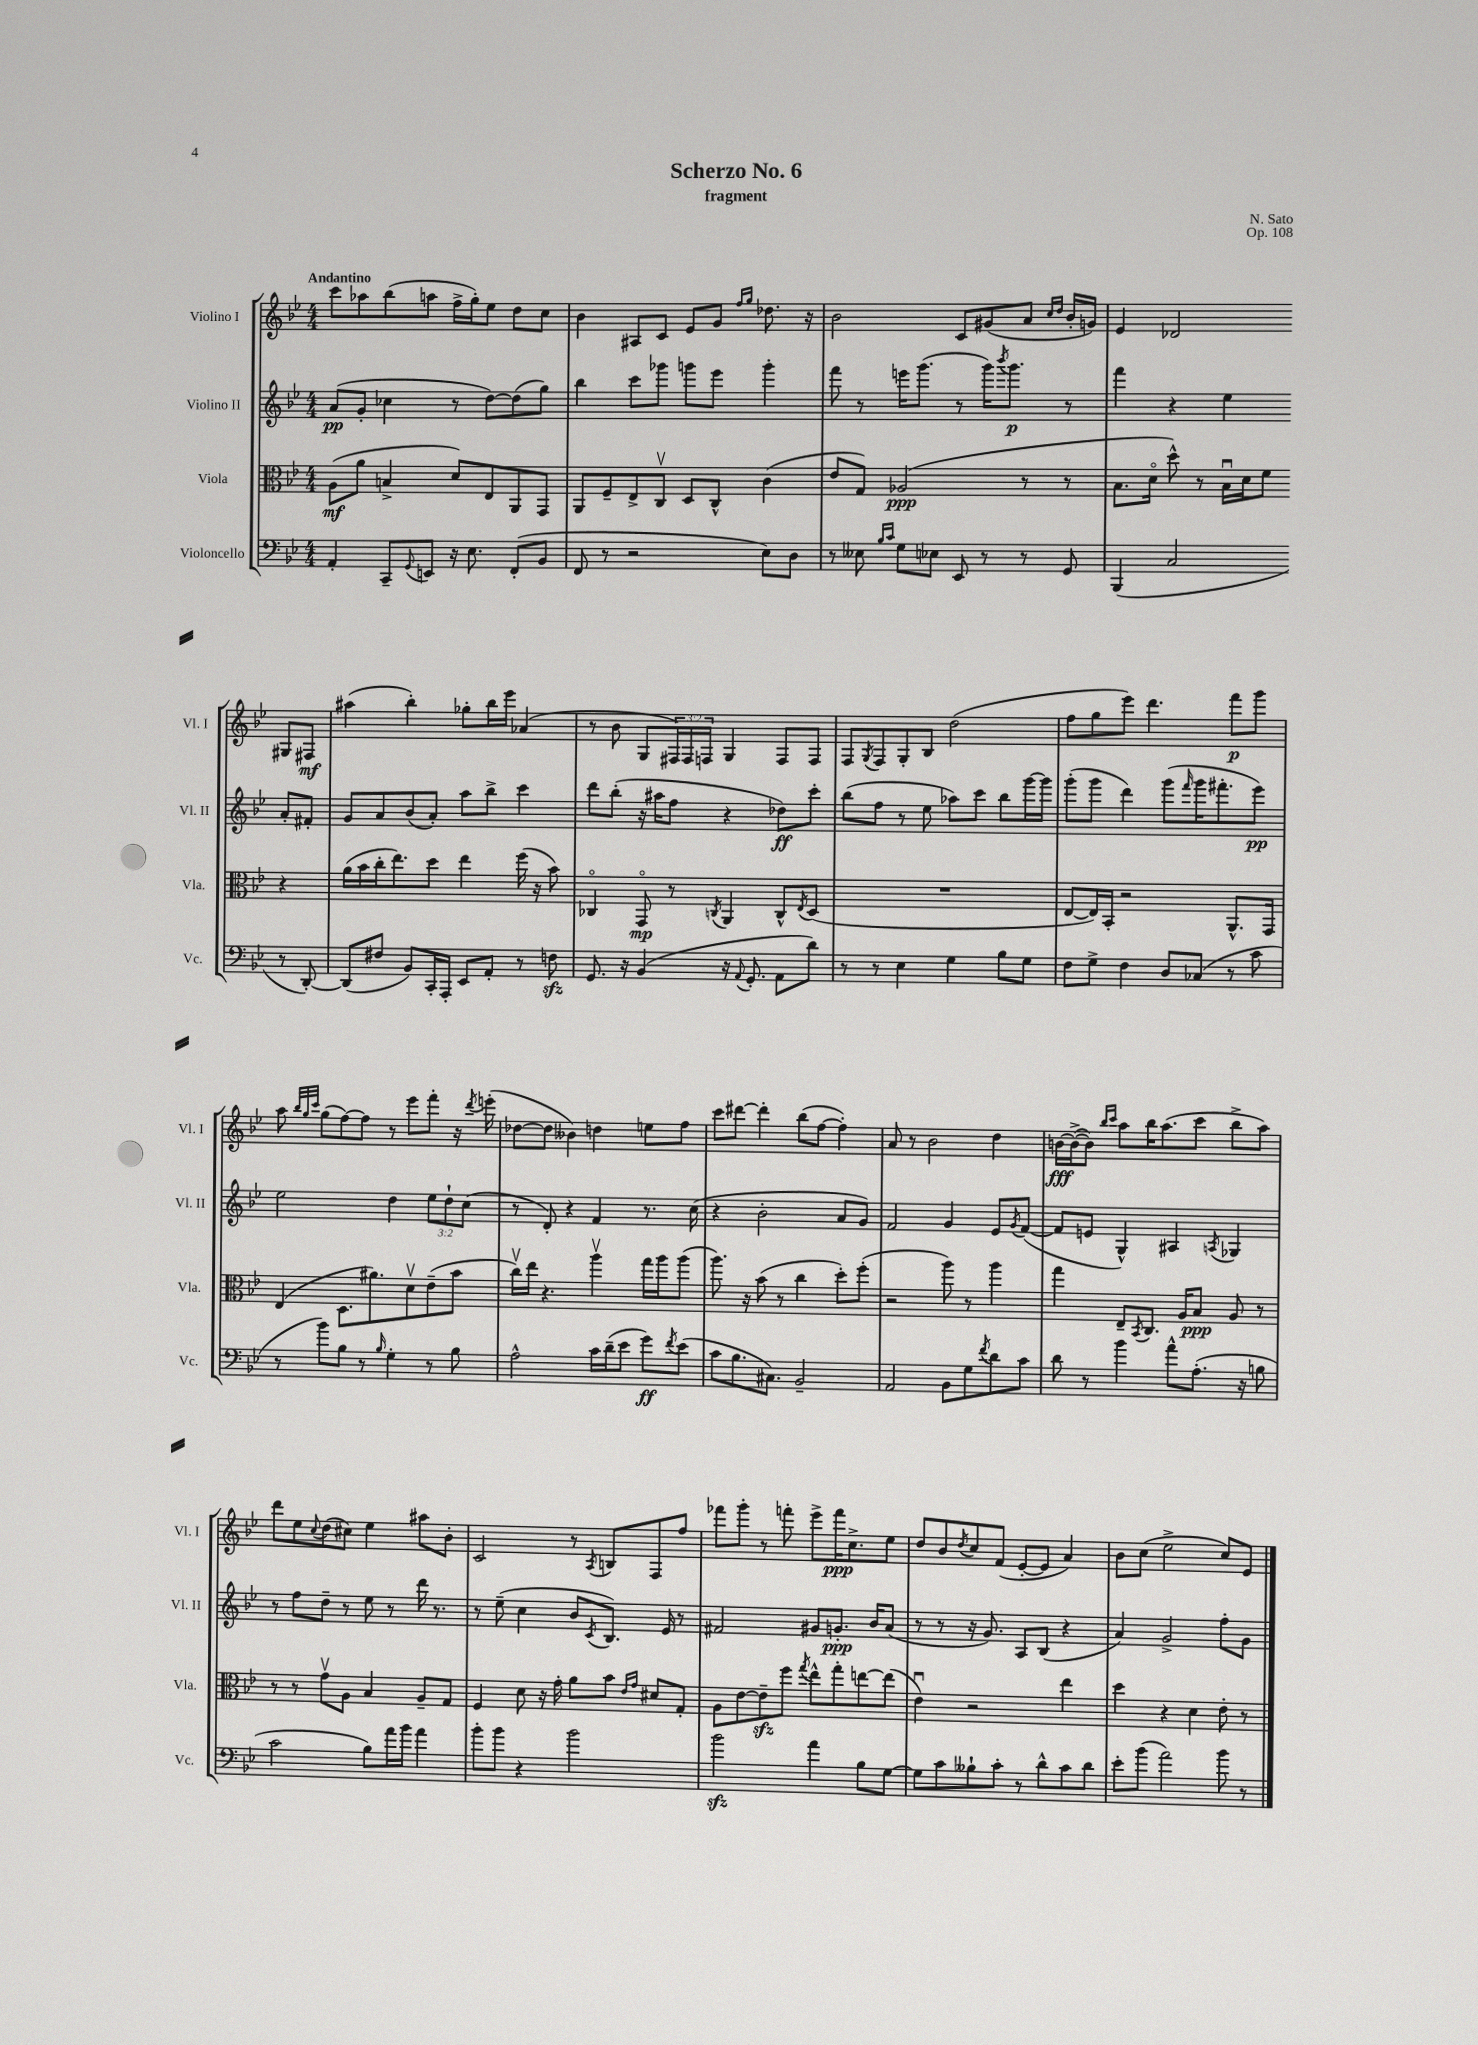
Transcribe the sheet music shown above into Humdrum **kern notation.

**kern	**kern	**kern	**kern
*staff4	*staff3	*staff2	*staff1
*clefF4	*clefC3	*clefG2	*clefG2
*k[b-e-]	*k[b-e-]	*k[b-e-]	*k[b-e-]
*M4/4	*M4/4	*M4/4	*M4/4
4AA'	(8A	(8a	8ccc
.	8a	8g'	8aa-
8CC~	4B^	4cc-	(8bb-
8qqGG	.	.	.
8EE	.	.	8aa
16r	8d)	8r	16ff^
8.E-	.	.	16gg')
.	8E-	[8dd)	8ee-
(8FF'	8AA	(8dd]	8dd
8BB-	8GG	8gg)	8cc
=	=	=	=
8FF	8AA	4bb-	4b-
8r	8F~	.	.
2r	8E-^	8ccc	8A#
.	8Cv	8ggg-	8c
.	8D	8ggg	8e-
.	8C^^	8eee-	8g
.	.	.	16qqff
.	.	.	16qqgg
8E-)	(4c	4ggg'	8.dd-
8D	.	.	.
.	.	.	16r
=	=	=	=
8r	8e-	8fff	2b-
8E--	8G)	8r	.
16qqB-	.	.	.
16qqc	.	.	.
8G	(2A-	16eee	.
.	.	(8.ggg	.
8E-	.	.	.
8EE-	.	8r	8c
8r	.	16ggg)	(8g#
.	.	8qbbb-	.
.	.	8.ggg	.
8r	8r	.	8a
.	.	.	16qqcc
.	.	.	16qqdd
8GG	8r	8r	16b-'
.	.	.	16g)
=	=	=	=
(4BBB-	8.B-	4fff	4e-
.	16do	.	.
2C	8dd^^)	4r	2d-
.	8r	.	.
.	16B-u	4ee-	.
.	16d	.	.
.	8f	.	.
8r	4r	8a'	8G#
[8DD')	.	8f#'	8F#
=	=	=	=
(8DD]	(16a	8g	(4aa#
.	16b-	.	.
8F#	16cc'	8a	.
.	8.ee-)	.	.
8BB-)	.	(8b-	4bb-')
16CC'	8dd	8a')	.
16AAA'	.	.	.
8EE-	4ee-	8aa	8gg-'
8AA'	.	8bb-^	16bb-
.	.	.	16eee-
8r	(16ff	4ccc	(4a-
.	16r	.	.
8F	8b-)	.	.
=	=	=	=
8.GG	4C-o	8ddd	8r
.	.	(8bb-'	8b-
16r	.	.	.
(4BB-	8GGo	16r	8G
.	.	16aa#	.
.	8r	8ff	24F#)
.	.	.	24F#
.	.	.	24F
.	8qC	.	.
16r	4AA	4r	4G
8qqAA	.	.	.
8.GG'	.	.	.
8AA	8C^^	8dd-)	8F
.	8qE-	.	.
8d)	(8D	8ccc'	8F
=	=	=	=
8r	1r	(8bb-	8F
.	.	.	8qG
8r	.	8ff	8F
4E-	.	8r	8G'
.	.	8ee-	8B-
4G	.	8aa-)	(2dd
.	.	8ccc	.
8B-	.	8bb-	.
8G	.	[16ggg	.
.	.	16ggg]	.
=	=	=	=
8F	[8E-	(8ggg'	8ff
8G^	16E-])	8ggg	8gg
.	16BB-'	.	.
4F	2r	4ddd)	8eee-)
.	.	.	4.ddd
8D	.	(8ggg	.
.	.	16qqfff	.
(8C-	.	16ggg	.
.	.	8.fff#'	.
8r	8.AA^^	.	8fff
8c	.	8eee-)	8ggg
.	16GG	.	.
=	=	=	=
8r	(4E-	2ee-	8aa
.	.	.	32qqbb-
.	.	.	32qqgg
.	.	.	32qqccc
8b-)	.	.	(8gg
8B-	8.D	.	[8ff)
8r	.	.	8ff]
.	8.a#)	.	.
16qqB-	.	.	.
4G'	.	4dd	8r
.	8dv	.	8eee-
8r	(8e-~	12ee-	8fff'
.	.	12dd`	.
8B-	8b-	.	16r
.	.	(12cc	.
.	.	.	8qddd
.	.	.	(16eee'
=	=	=	=
2A^^	16ccv)	8r	[8dd-
.	16ee-	.	.
.	4.r	8d')	8dd-]
.	.	4r	4b--)
16c	4aav	4f	4dd
(16d~	.	.	.
8e-	.	.	.
8g)	16gg	8.r	8ee
.	16aa	.	.
8qf	.	.	.
(8e-	(8aa	.	8ff
.	.	(16cc	.
=	=	=	=
8c	8.aa)	4r	8ccc
8.B-	.	.	[8ddd#
.	16r	.	.
.	(8b-	2b-'	4ddd#']
8.C#)	.	.	.
.	8r	.	.
2BB-~	4cc	.	(8bb-
.	.	.	[8ff
.	8dd')	8a	4ff'])
.	(8ff'	8g)	.
=	=	=	=
2AA	2r	2f	8a
.	.	.	8r
.	.	.	2b-
8BB-	8aa)	4g	.
8G	8r	.	.
8qf	.	.	.
8d	4aa	8e-	4dd
.	.	8qg	.
8c	.	([8f	.
=	=	=	=
8d	4gg	8f]	[16b
.	.	.	(16b^_
8r	.	8e	8b])
.	.	.	16qqbb-
.	.	.	16qqccc
4b-	8E-~	4G^^)	8aa
.	8qBB-	.	.
.	8.C	.	16bb-
.	.	.	(8.aa
8a^^	.	4A#	.
.	16A	.	.
(8.A'	8B-	.	8ccc
.	.	8qA	.
.	8A	4G-	8bb-^
16r	.	.	.
8B	8r	.	8aa)
=	=	=	=
2c	8r	8r	8ddd
.	8r	8ff	8ee-
.	.	.	8qqcc
.	8gv	8dd~	(8dd
.	8A	8r	8cc#)
8B-)	4B-	8ee-	4ee-
16a	.	8r	.
16b-	.	.	.
4a	8A~	16ddd	8aa#
.	.	8.r	.
.	8G	.	8b-'
=	=	=	=
8b-'	4F	8r	2c
8b-	.	(8ee-~	.
4r	8d	4cc	.
.	16r	.	.
.	16g'	.	.
2b-	8a	8b-	8r
.	.	8qc	8qA
.	8b-	8.B-)	8B
.	16qqe-	.	.
.	16qqg	.	.
.	8d#	.	8F
.	.	16e-	.
.	8G'	8r	8ff
=	=	=	=
2b-	8A	2f#	8fff-
.	[8e-	.	8ggg'
.	8e-~]	.	8r
.	8ff	.	8fff'
.	8qgg	.	.
4a	8ee-^^	8g#	8eee-^
.	8gg'	8.g'	16fff
.	.	.	8.cc^
8B-	[8ee	.	.
.	.	16b-	.
[8G	(8ee]	(8a	8ee-
=	=	=	=
8G]	4e-u)	8r	8dd
8c	.	8r	8b-
.	.	.	8qdd
8B--`	2r	16r	8cc
.	.	8.g)	.
8c'	.	.	(8f
8r	.	8A	[8e-'
8d^^	.	(8B-	8e-]
8c	4ee-	4r	4a)
8d	.	.	.
=	=	=	=
8e-'	4dd	4a)	8b-
(8b-	.	.	(8cc
2a)	4r	2g^	2ee-^
.	4d	.	.
8b-	8e-'	8ff'	8cc)
8r	8r	8g	8e-
==	==	==	==
*-	*-	*-	*-
